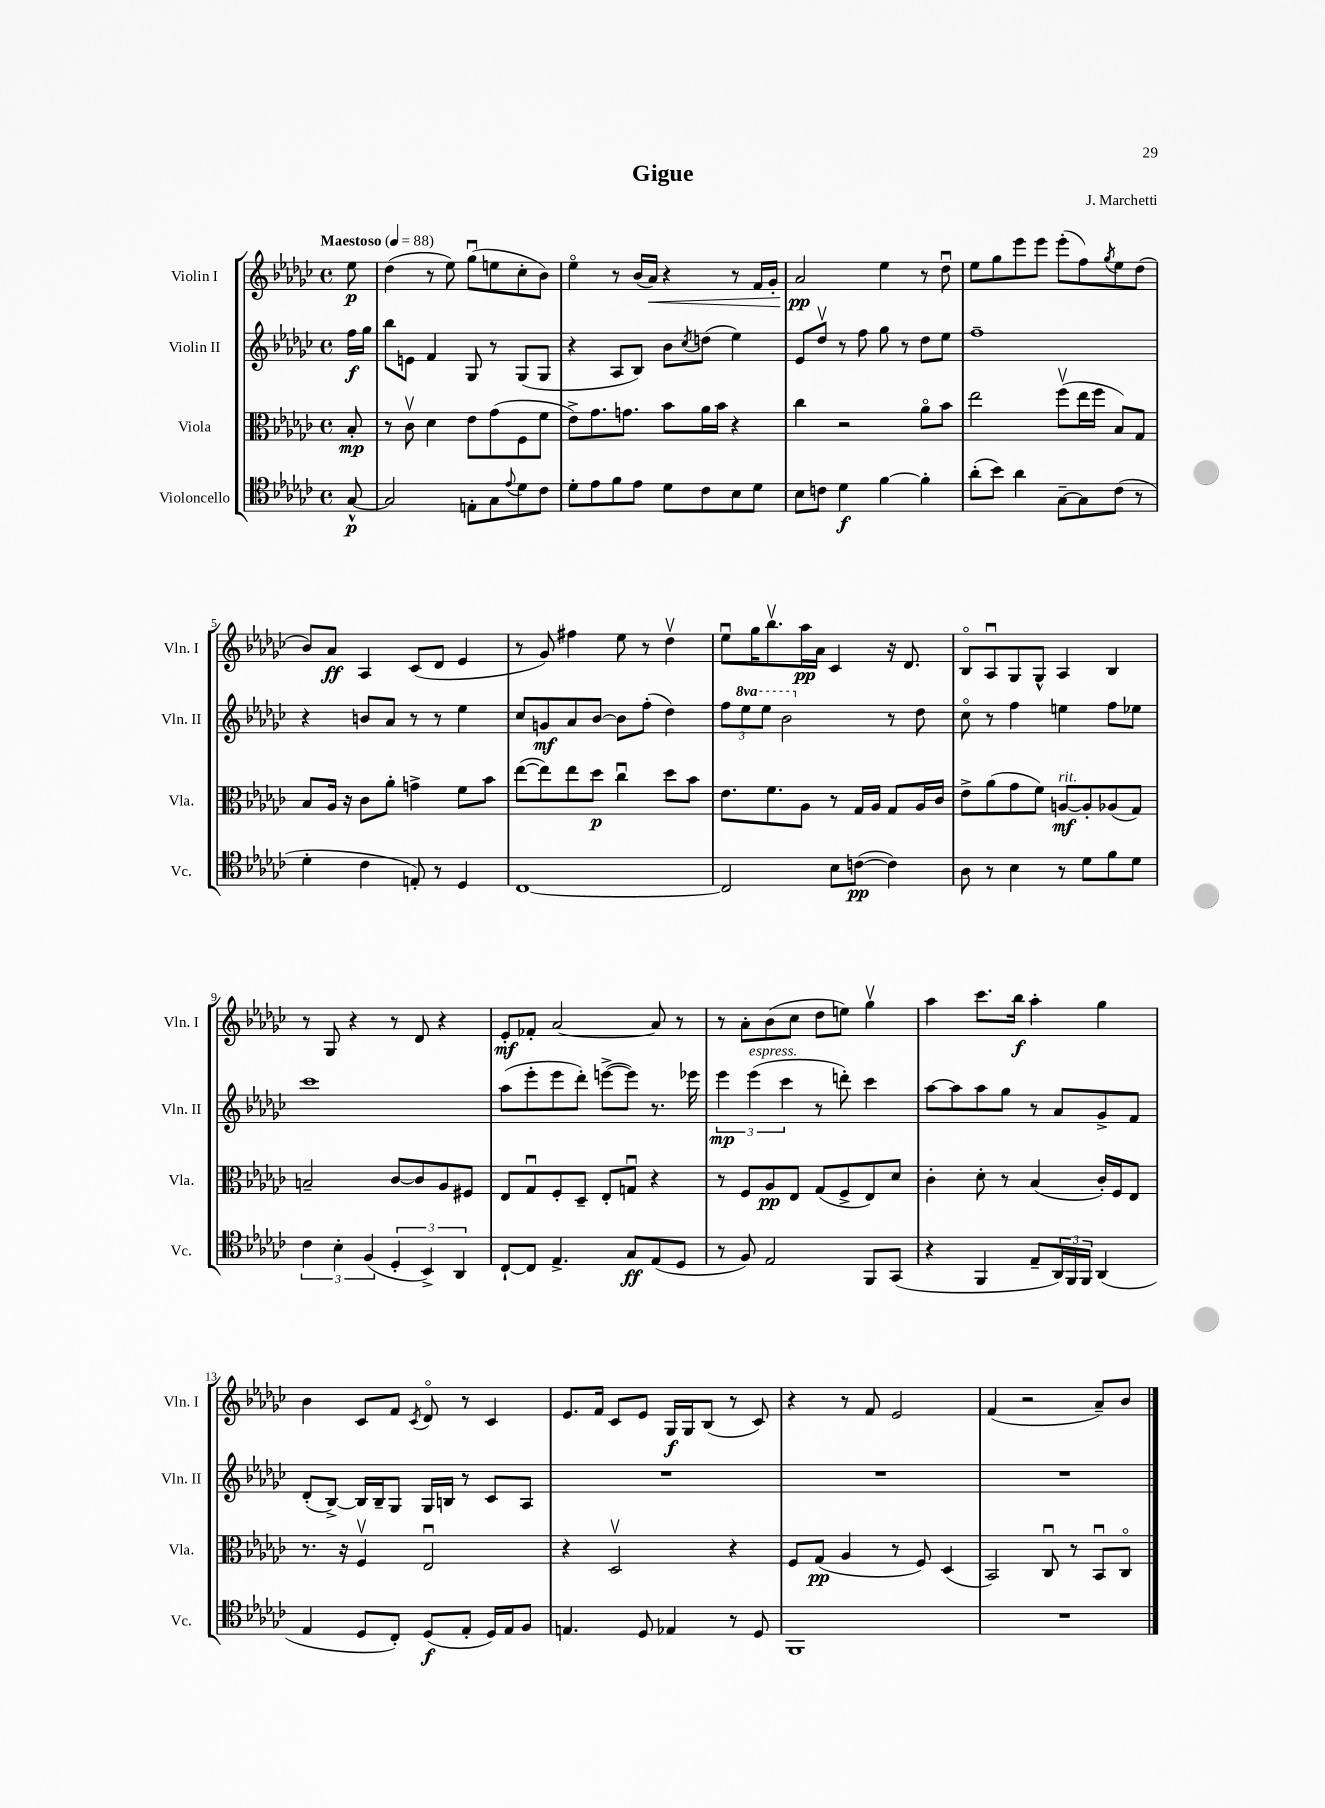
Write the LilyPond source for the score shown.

\header { title = "Gigue" composer = "J. Marchetti" }
<<
\new StaffGroup <<
\new Staff = "s0" \with { instrumentName = "Violin I" shortInstrumentName = "Vln. I" } {
    \clef treble \key ges \major \defaultTimeSignature \time 4/4 \partial 8 \tempo "Maestoso" 4 = 88
    ees''8\p |
    des''4( r8 ees''8) ges''8\downbow( e''8 ces''8-. bes'8) |
    ees''4\flageolet r8 bes'16( aes'16\<) r4 r8 f'16 ges'16-. |
    aes'2\pp\! ees''4 r8 des''8\downbow |
    ees''8 ges''8 ees'''8 ees'''8 ees'''8-.( f''8) \acciaccatura { ges''8 } ees''8 des''8( |
    bes'8) aes'8\ff aes4 ces'8( des'8 ees'4 |
    r8 ges'8) fis''4 ees''8 r8 des''4\upbow |
    ees''8\downbow ges''16 bes''8.\upbow aes''16\pp aes'16 ces'4 r16 des'8. |
    bes8\flageolet aes8\downbow ges8 ges8-^ aes4 bes4 |
    r8 ges8 r4 r8 des'8 r4 |
    ees'8-.\mf fes'8-. aes'2~ aes'8 r8 |
    r8 aes'8-. bes'8( ces''8 des''8 e''8) ges''4\upbow |
    aes''4 ces'''8. bes''16\f aes''4-. ges''4 |
    bes'4 ces'8 f'8 \acciaccatura { ces'8 } des'8\flageolet r8 ces'4 |
    ees'8. f'16 ces'8 ees'8 ges16\f ges16 bes8( r8 ces'8) |
    r4 r8 f'8 ees'2 |
    f'4( r2 aes'8--) bes'8 \bar "|." |
}
\new Staff = "s1" \with { instrumentName = "Violin II" shortInstrumentName = "Vln. II" } {
    \clef treble \key ges \major \defaultTimeSignature \time 4/4 \set Staff.ottavationMarkups = #ottavation-simple-ordinals \partial 8
    f''16\f ges''16 |
    bes''8 e'8 f'4 ges8 r8 ges8( ges8 |
    r4 aes8 bes8) bes'8 \acciaccatura { ces''8 } d''8( ees''4) |
    ees'8 des''8\upbow r8 f''8 ges''8 r8 des''8 ees''8 |
    f''1-- |
    r4 b'8 aes'8 r8 r8 ees''4 |
    ces''8 g'8\mf aes'8 bes'8~ bes'8 f''8-.( des''4) |
    \tuplet 3/2 { f''8 \ottava #1 ees'''8 ees'''8 } bes''2 \ottava #0 r8 des''8 |
    ces''8\flageolet r8 f''4 e''4 f''8 ees''8 |
    ces'''1 |
    aes''8( ees'''8-. ees'''8 des'''8-.) e'''8~->( e'''8) r8. ees'''16 |
    \tuplet 3/2 { ees'''4\mp ees'''4^\markup { \italic "espress." }( ces'''4 } r8 d'''8-.) ces'''4 |
    aes''8~ aes''8 aes''8 ges''8 r8 aes'8 ges'8-> f'8 |
    des'8-.( bes8~->) bes16 bes16-- ges8 ges16 b16 r8 ces'8 aes8 |
    R1 |
    R1 |
    R1 \bar "|." |
}
\new Staff = "s2" \with { instrumentName = "Viola" shortInstrumentName = "Vla." } {
    \clef alto \key ges \major \defaultTimeSignature \time 4/4 \partial 8
    bes8-.\mp |
    r8 ces'8\upbow des'4 ees'8 ges'8( f8 f'8 |
    ees'8->) ges'8. g'8. bes'8 aes'16 bes'16 r4 |
    ces''4 r2 aes'8\flageolet bes'8 |
    ees''2 f''8\upbow( ees''16 f''16 bes8) ges8 |
    bes8 aes16 r16 ces'8 aes'8-. g'4-> f'8 bes'8 |
    ees''8~( ees''8) ees''8 des''8\p ces''4\downbow des''8 bes'8 |
    ees'8. f'8. aes8 r8 ges16 aes16 ges8 aes16 ces'16 |
    ees'8-> aes'8( ges'8 f'8) a8~\mf^\markup { \italic "rit." } a8-. aes8( ges8) |
    b2-- ces'8~ ces'8 aes8 fis8 |
    ees8 ges8\downbow f8-. des8-- ees8-. g8\downbow r4 |
    r8 f8 aes8\pp ees8 ges8( f8-> ees8) des'8 |
    ces'4-. des'8-. r8 bes4( ces'16-.) f16 ees8 |
    r8. r16 f4\upbow ees2\downbow |
    r4 des2\upbow r4 |
    f8 ges8\pp( aes4 r8 f8) des4( |
    bes,2) ces8\downbow r8 bes,8\downbow ces8\flageolet \bar "|." |
}
\new Staff = "s3" \with { instrumentName = "Violoncello" shortInstrumentName = "Vc." } {
    \clef tenor \key ges \major \defaultTimeSignature \time 4/4 \partial 8
    ges8~-^\p |
    ges2 e8-. ges8 \appoggiatura { ees'8 } des'8 ces'8 |
    des'8-. ees'8 f'8 ees'8 des'8 ces'8 bes8 des'8 |
    bes8 c'8 des'4\f f'4~ f'4-. |
    aes'8-.( bes'8) aes'4 ges8~-- ges8 ces'8( r8 |
    des'4-. ces'4 e8-.) r8 des4 |
    ces1~ |
    ces2 bes8 c'8~\pp( c'4) |
    aes8 r8 bes4 r8 des'8 f'8 des'8 |
    \tuplet 3/2 { ces'4 bes4-. f4( } \tuplet 3/2 { des4-. bes,4->) aes,4 } |
    ces8~-! ces8 ees4.-> ges8\ff ees8( des8 |
    r8 f8) ees2 f,8 ges,8( |
    r4 f,4 ees8-- \tuplet 3/2 { aes,16) f,16 f,16 } aes,4( |
    ees4 des8 ces8-.) des8\f( ees8-. des16) ees16 f8 |
    e4. des8 ees4 r8 des8 |
    f,1 |
    R1 \bar "|." |
}
>>
>>
